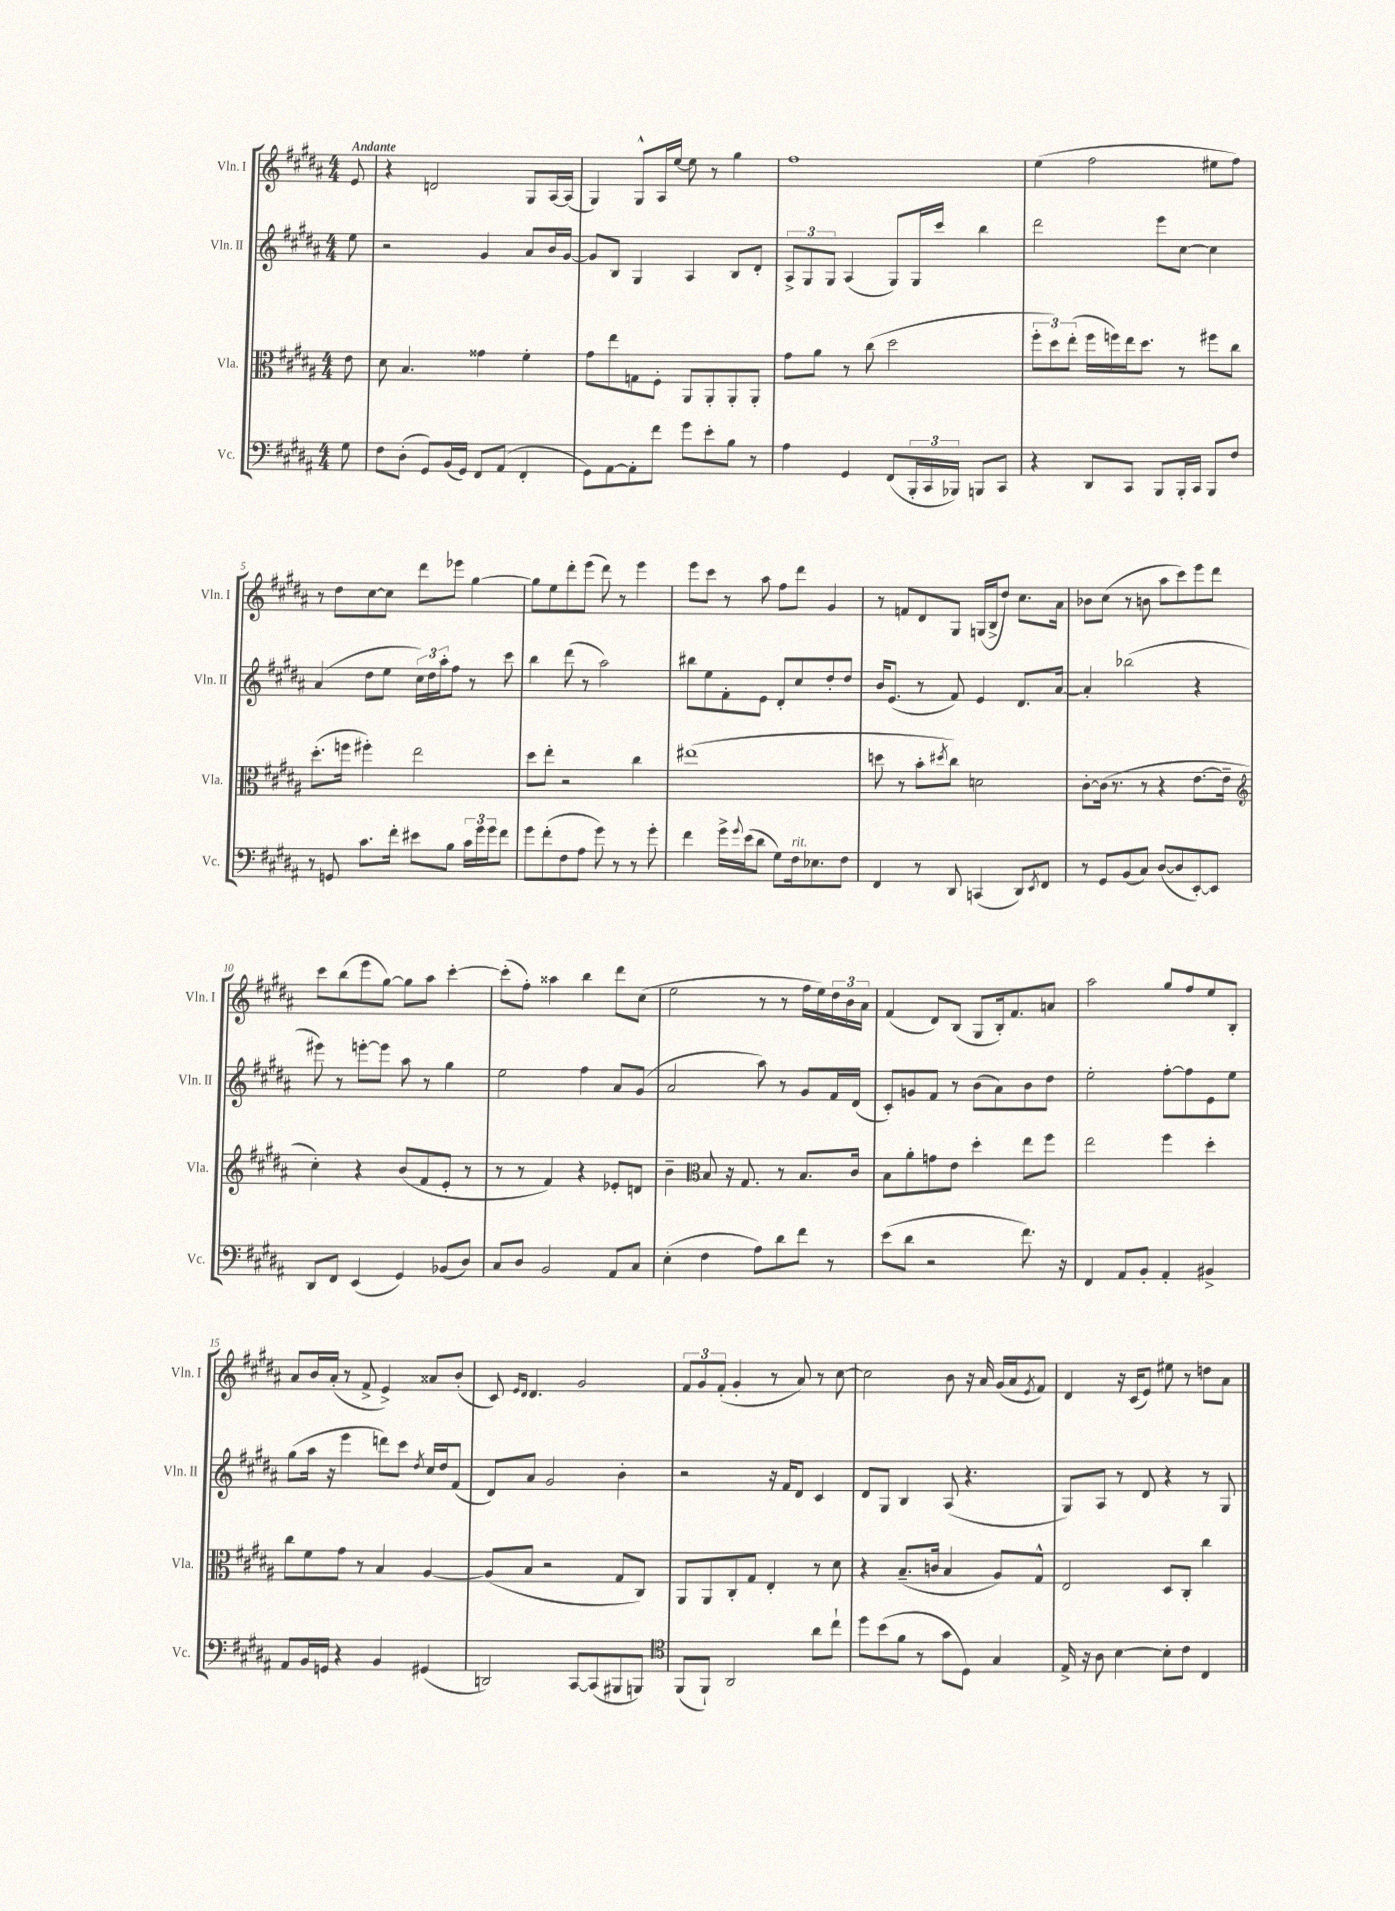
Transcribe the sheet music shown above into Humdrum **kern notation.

**kern	**kern	**kern	**kern
*part4	*part3	*part2	*part1
*staff4	*staff3	*staff2	*staff1
*I"Vc.	*I"Vla.	*I"Vln. II	*I"Vln. I
*I'Vc.	*I'Vla.	*I'Vln. II	*I'Vln. I
*clefF4	*clefC3	*clefG2	*clefG2
*k[f#c#g#d#a#]	*k[f#c#g#d#a#]	*k[f#c#g#d#a#]	*k[f#c#g#d#a#]
*M4/4	*M4/4	*M4/4	*M4/4
=	=	=	=
!	!	!	!LO:TX:a:B:t=Andante
8G#\	8e\	8ee\	8e/
=1	=1	=1	=1
8F#\L	8d#\	2r	4r
(8D#'\J	4.B/	.	.
8GG#/L)	.	.	2dn/
(16BB/L	.	.	.
16GG#/JJ)	.	.	.
8FF#/L	4g##X\	4g#/	.
(8AA#/J	.	.	.
4FF#'/	4f#'\	8a#/L	8G#/L
.	.	16b/L	[16A#/L
.	.	[16g#/JJ	(16A#/JJ]
=2	=2	=2	=2
8GG#\L)	8g#\L	8g#/L]	4G#/)
[8AA#\	8ee\	8B/J	.
8AA#'\]	8Gn\	4G#/	8G#^^/L
8f#\J	8F#'\J	.	16A#/L
.	.	.	[16ee/JJ
8g#\L	8AA#/L	4A#/	8ee\]
8e'\	8AA#'/	.	8r
8B\J	8AA#'/	8B/L	4gg#\
8r	8AA#'/J	8d#'/J	.
=3	=3	=3	=3
4A#\	8g#\L	12A#^/L	1ff#
.	.	12G#/	.
.	8a#\J	.	.
.	.	12G#/J	.
4GG#/	8r	(4A#/	.
.	(8cc#\	.	.
(8FF#/L	2dd#\	8G#/L)	.
24BBB'/L	.	16G#/L	.
24CC#/	.	.	.
.	.	16ccc#/JJ	.
24BBB-X/JJ)	.	.	.
8BBBn/L	.	4bb\	.
8CC#/J	.	.	.
=4	=4	=4	=4
4r	12ff#'\L	2ddd#\	(4ee\
.	12dd#\)	.	.
.	(12ee'\J	.	.
8DD#/L	16ff#\LL	.	2ff#\
.	16ffn\)	.	.
8CC#/J	16ee\J	.	.
.	8.dd#\J	.	.
8BBB/L	.	8eee\L	.
16BBB'/L	8r	[8cc#\J	.
16CC#/JJ	.	.	.
8BBB/L	8ff#X\L	4cc#\]	8ee#X\L
8F#/J	8cc#\J	.	8ff#\J)
!!LO:LB:g=z
=5	=5	=5	=5
8r	(8.dd#'\L	(4a#/	8r
8GGn/	.	.	8dd#\L
.	16ffn\Jk	.	.
8.c#\L	4ff#X'\)	8dd#\L	[8cc#\
.	.	8ee\J	8cc#\J]
16f#'\Jk	.	.	.
8e#X\L	2ee\	24cc#\LL)	8ddd#\L
.	.	24dd#\	.
.	.	24aa#'\J	.
8B\J	.	8ff#\J	8eee-X\J
24c#\LL	.	8r	[4gg#\
24g#\	.	.	.
24g#\J	.	.	.
8f#\J	.	8ccc#\	.
=6	=6	=6	=6
8g#\L	8dd#\L	4bb\	8gg#\L]
(8f#'\	8ee'\J	.	8ee\
8F#\	2r	(8ddd#\	8ddd#'\
8A#\J	.	8r	(8eee\J
8g#\)	.	2aa#\)	8ddd#\)
8r	.	.	8r
8r	4cc#\	.	4eee\
8g#'\	.	.	.
=7	=7	=7	=7
4f#\	(1ee#X	8bb#X\L	8eee\L
.	.	8ee\	8ccc#\J
16g#^\LL	.	8f#'\	8r
8qqg#/	.	.	.
(16e\J	.	.	.
8d#\J	.	8e\J	8aa#\
8G#\L)	.	8d#'/L	8ff#\L
!LO:TX:a:i:t=rit.	!	!	!
16F#\k	.	8cc#/	8ddd#\J
8.E-X\	.	.	.
.	.	8dd#'/	4g#/
8F#\J	.	8dd#/J	.
=8	=8	=8	=8
4FF#/	8ddn\	16b/KL	8r
.	.	(8.e/J	.
.	8r	.	8fn/L
8r	8b'\L	8r	8d#/
.	8qdd#X/	.	.
8DD#/	8cc#\J)	8f#/)	8G#/J
(4CCn/	2dn\	4e/	(16Gn/LL
.	.	.	16B^/J
.	.	.	8dd#/J)
8DD#/L)	.	8.d#/L	8.cc#\L
8qEE/	.	.	.
8FF#/J	.	.	.
.	.	[16a#/Jk	16a#\Jk
=9	=9	=9	=9
8r	[8c#'\L	4a#'/]	8b-X\L
8GG#/L	(16c#\Jk]	.	(8cc#\J
.	8.r	.	.
(8BB/	.	(2bb-X\	8r
8C#/J)	8r	.	8bn\
([8D#/L	4r	.	8aa#\L
8D#/]	.	.	8ccc#\)
[8EE'/)	[8.e\L	4r	8eee\
8EE/J]	.	.	8ddd#\J
.	16e~\Jk]	.	.
!!LO:LB:g=z
=10	=10	=10	=10
*	*clefG2	*	*
8DD#/L	4cc#'\)	8eee#X\)	8ccc#\L
8FF#/J	.	8r	(8bb\
(4EE/	4r	[8eeen'\L	8eee\
.	.	8eee\J]	[8gg#\J)
4GG#/)	(8b/L	8aa#\	8gg#\L]
.	8f#/	8r	8aa#\J
(8BB-X/L	8e'/J	4gg#\	[4ccc#'\
8D#/J)	8r	.	.
=11	=11	=11	=11
8C#/L	8r	2ee\	(8ccc#'\L]
8D#/J	8r	.	8ff#'\J)
2BB/	4f#/)	.	4aa##X\
.	4r	4ff#\	4bb\
8AA#/L	8e-X'/L	8a#/L	8ddd#\L
8C#/J	8dn/J	(8g#/J	(8cc#\J
=12	=12	=12	=12
(4E'\	4b~\	2a#/	2ee\
*	*clefC3	*	*
4F#\	8B/	.	.
.	16r	.	.
.	8.G#/	.	.
8A#\L)	.	8aa#\)	8r
8d#\	8r	8r	8r
8f#\J	8.B/L	8g#/L	16ff#\LL
.	.	.	16ee\)
8r	.	16f#/L	24dd#\
.	.	.	24b\
.	16c#/Jk	(16d#/JJ	.
.	.	.	24a#\JJ
=13	=13	=13	=13
(8e\L	8B\L	8c#'/L)	(4f#/
8d#\J	8a#'\	8gn/	.
2r	8gn\	8f#/J	8d#/L)
.	8e\J	8r	(8B/J
.	4dd#'\	(8b\L	8G#/L
.	.	8a#\)	16B'/k)
.	.	.	8.f#/
8.f#\)	8ee\L	8b\	.
.	8ff#\J	8dd#\J	8an/J
16r	.	.	.
=14	=14	=14	=14
4FF#/	2ee\	2ee'\	2aa#\
8AA#/L	.	.	.
8BB'/J	.	.	.
4AA#'/	4ff#\	[8ff#'\L	8gg#/L
.	.	8ff#\]	8ff#/
4BB#X^/	4dd#'\	8e\	8ee/
.	.	8ee\J	8B'/J
!!LO:LB:g=z
=15	=15	=15	=15
8AA#/L	8cc#\L	(8gg#\L	8a#/L
16BB/L	8f#\	16aa#\Jk	16b/L
16GGn/JJ	.	16r	(16a#'/JJ
4r	8g#\J	4eee\	8r
.	8r	.	8f#^/
4BB/	4B/	8dddn\L)	4e^/)
.	.	8ccc#\J	.
.	.	8qdd#/	.
(4GG#X/	[4A#/	16cc#/LL	8a##X/L
.	.	16dd#/J	.
.	.	(8f#/J	(8b'/J
=16	=16	=16	=16
2DDn/)	(8A#/L]	8d#/L)	8c#/)
.	.	.	16qqe/LL
.	.	.	16qqd#/JJ
.	8B/J	8a#/J	4.d#/
.	2r	2g#/	.
[8CC#/L	.	.	2g#/
(8CC#/]	.	.	.
8BBB#X/	8G#/L	4b'\	.
8BBBn/J)	8C#/J)	.	.
=17	=17	=17	=17
*clefC4	*	*	*
(8FF#/L	8AA#/L	2r	12f#/L
.	.	.	12g#/
8FF#`/J)	8AA#/	.	.
.	.	.	(12f#'/J
2AA#/	8C#'/	.	4g#'/
.	8G#/J	.	.
.	4E'/	16r	8r
.	.	16f#/KL	.
.	.	8d#/J	8a#/)
8a#\L	8r	4c#/	8r
8cc#`\J	8d#\	.	[8cc#\
=18	=18	=18	=18
8dd#\L	4r	8d#/L	2cc#\]
(8b\	.	8G#/J	.
8f#\J	(8.B~/L	4B/	.
8r	.	.	.
.	16cn/Jk	.	.
8g#\L	4B/	(8A#/	8b\
8D#\J)	.	4.r	16r
.	.	.	16a#/
4G#/	8A#/L)	.	(16g#/LL
.	.	.	16a#/J
.	.	.	8qe/
.	8G#^^/J	.	8f#/J)
=19	=19	=19	=19
16E^/	2E/	8G#/L)	4d#/
16r	.	.	.
8A#\	.	8A#/J	.
[4B\	.	8r	16r
.	.	.	(16c#/KL
.	.	8d#/	8e/J)
8B'\L]	8D#/L	4r	8ee#X\
8c#\J	8C#'/J	.	8r
4C#/	4cc#\	8r	8ddn\L
.	.	8G#/	8a#\J
==	==	==	==
*-	*-	*-	*-
